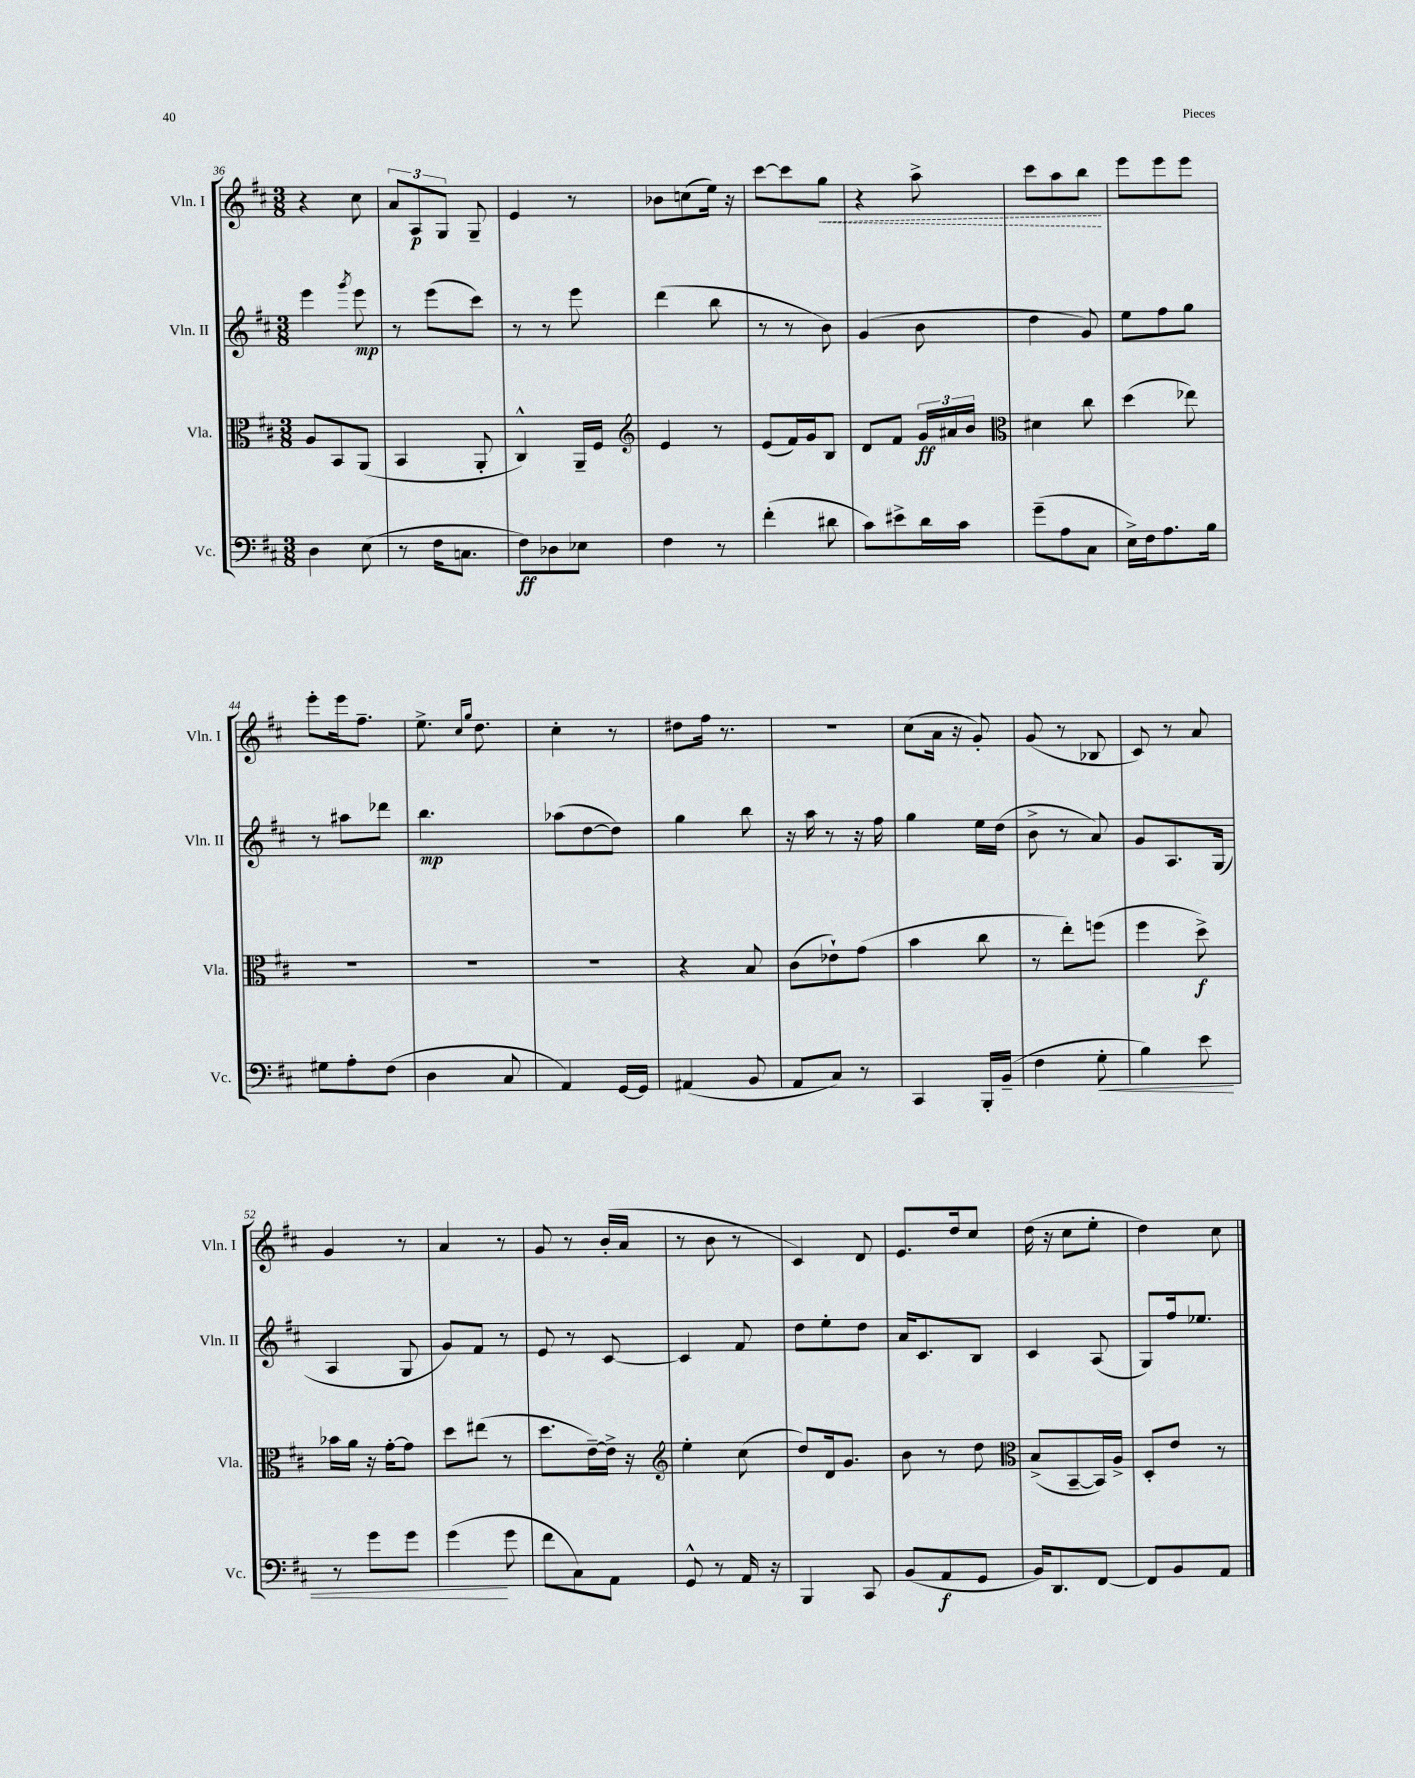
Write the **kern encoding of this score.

**kern	**kern	**kern	**kern
*staff4	*staff3	*staff2	*staff1
*clefF4	*clefC3	*clefG2	*clefG2
*k[f#c#]	*k[f#c#]	*k[f#c#]	*k[f#c#]
*M3/8	*M3/8	*M3/8	*M3/8
4D	8A	4eee	4r
.	8BB	.	.
.	.	8qggg	.
(8E	(8AA	8eee	8cc#
=	=	=	=
8r	4BB	8r	12a
.	.	.	12A
16F#	.	(8eee	.
.	.	.	12G
8.C	.	.	.
.	8AA'	8ccc#)	8G~
=	=	=	=
8F#)	4C#^^)	8r	4e
8D-	.	8r	.
8E-	16AA~	8eee	8r
.	16F#	.	.
=	=	=	=
*	*clefG2	*	*
4F#	4e	(4ddd	8b-
.	.	.	(8cc
8r	8r	8bb	16ee)
.	.	.	16r
=	=	=	=
(4f#'	(8e	8r	[8ccc#
.	16f#)	8r	8ccc#]
.	16g	.	.
8d#	8B	8b)	8gg
=	=	=	=
8c#)	8d	(4g	4r
8e#^	8f#	.	.
16d	24g	8b	8aa^
.	24a#	.	.
16c#	.	.	.
.	24b	.	.
=	=	=	=
*	*clefC3	*	*
(8g~	4d#	4dd	8ccc#
8A	.	.	8aa
8C#	8cc#	8g)	8bb
=	=	=	=
16E^)	(4dd	8ee	8eee
16F#	.	.	.
8.A	.	8ff#	8eee
.	8ee-)	8gg	8eee
16B	.	.	.
=	=	=	=
8G#	4.r	8r	8eee'
8A'	.	8aa#	16eee
.	.	.	8.ff#~
(8F#	.	8ddd-	.
=	=	=	=
4D	4.r	4.bb	8.ee^
.	.	.	16qqcc#
.	.	.	16qqgg
.	.	.	8.dd
8C#	.	.	.
=	=	=	=
4AA)	4.r	(8aa-	4cc#'
.	.	[8dd	.
[16GG	.	8dd])	8r
16GG]	.	.	.
=	=	=	=
(4AA#	4r	4gg	8dd#
.	.	.	16ff#
.	.	.	8.r
8BB	8B	8bb	.
=	=	=	=
8AA	(8c#	16r	4.r
.	.	16aa	.
8C#)	8e-`)	8r	.
8r	(8g	16r	.
.	.	16ff#	.
=	=	=	=
4CC#	4b	4gg	(8cc#
.	.	.	16a
.	.	.	16r
16BBB'	8cc#	16ee	8g')
(16BB~	.	(16dd	.
=	=	=	=
4F#	8r	8b^	(8g
.	8ee')	8r	8r
8G'	(8ff	8a)	8B-
=	=	=	=
4B)	4ff#	8g	8c#)
.	.	8.A	8r
8e	8dd^)	.	8a
.	.	(16G	.
=	=	=	=
8r	16b-	4A	4g
.	16a	.	.
8g	16r	.	.
.	[16g'	.	.
8g	8g]	8G	8r
=	=	=	=
(4g	8dd	8g)	4a
.	(8ee#	8f#	.
8g	8r	8r	8r
=	=	=	=
8f#	8.dd	8e	8g
8C#)	.	8r	8r
.	[16e~)	.	.
8AA	16e^]	[8c#	(16b'
.	16r	.	16a
=	=	=	=
*	*clefG2	*	*
8GG^^	4ee'	4c#]	8r
8r	.	.	8b
16AA	(8cc#	8f#	8r
16r	.	.	.
=	=	=	=
4BBB	8dd)	8dd	4c#)
.	16d	8ee'	.
.	8.g	.	.
8CC#	.	8dd	8d
=	=	=	=
(8BB	8b	16a	8.e
.	.	8.c#	.
8AA	8r	.	.
.	.	.	16dd
8GG	8dd	8B	8cc#
=	=	=	=
*	*clefC3	*	*
16BB)	(8B^	4c#	(16dd
8.DD	.	.	16r
.	[8BB~	.	8cc#
[8FF#	16BB])	(8A	8ee'
.	16A^	.	.
=	=	=	=
8FF#]	8D'	8G)	4dd)
8BB	8e	16ff#	.
.	.	8.ee-	.
8AA	8r	.	8cc#
==	==	==	==
*-	*-	*-	*-
